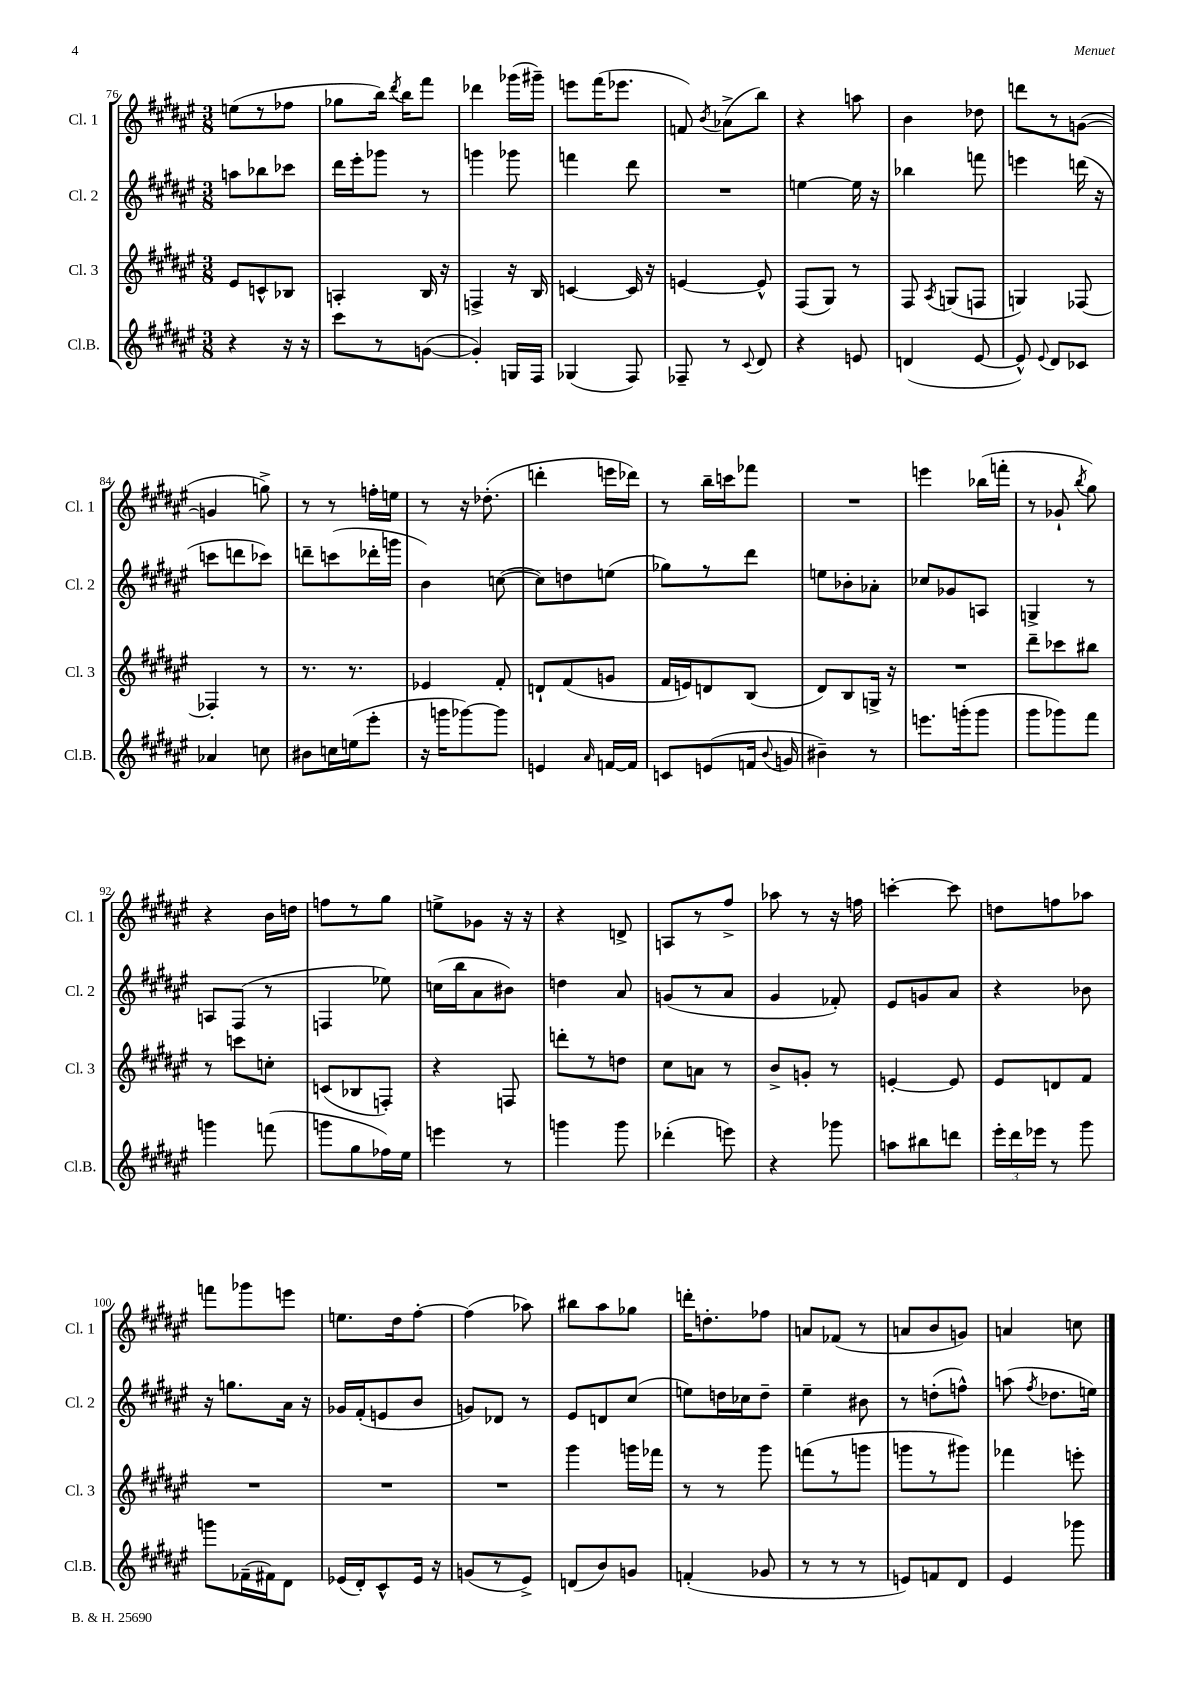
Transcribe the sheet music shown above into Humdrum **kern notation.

**kern	**kern	**kern	**kern
*staff4	*staff3	*staff2	*staff1
*clefG2	*clefG2	*clefG2	*clefG2
*k[f#c#g#d#a#e#]	*k[f#c#g#d#a#e#]	*k[f#c#g#d#a#e#]	*k[f#c#g#d#a#e#]
*M3/8	*M3/8	*M3/8	*M3/8
4r	8e#/L	8aa\L	(8ee\L
.	8c^^/	8bb-\	8r
16r	8B-/J	8ccc-\J	8ff-\J
16r	.	.	.
=	=	=	=
8ccc#\L	4A'/	16ddd#\LL	8gg-\L
.	.	16eee#'\J	.
8r	.	8ggg-\J	16bb\Jk)
.	.	.	8qddd#/
.	.	.	16bb\LK
([8g\J	16B/	8r	8fff#\J
.	16r	.	.
=	=	=	=
4g'/])	4F^/	4ggg\	4ddd-\
16G/LL	16r	8ggg-\	(16ggg-\LL
16F#/JJ	16B/	.	16ggg#~\JJ)
=	=	=	=
(4G-/	[4c/	4fff\	8eee\L
.	.	.	(16fff#\K
.	.	.	8.eee-\J
8F#/)	16c/]	8ddd#\	.
.	16r	.	.
=	=	=	=
8F-~/	[4e/	4.r	8f/)
.	.	.	8qb/
8r	.	.	(8a-^\L
8qqc#/	.	.	.
8d#/	8e^^/]	.	8bb\J)
=	=	=	=
4r	(8F#/L	[4ee\	4r
.	8G#/J)	.	.
8e/	8r	16ee\]	8aa\
.	.	16r	.
=	=	=	=
(4d/	8F#/	4bb-\	4b\
.	8qA#/	.	.
.	(8G/L	.	.
[8e#/	8F/J	8fff\	8dd-\
=	=	=	=
8e#^^/])	4G/)	4eee\	8ddd\L
8qqe#/	.	.	.
8d#/L	.	.	8r
8c-/J	[8F-/	(16ddd\	([8g\J
.	.	16r	.
=	=	=	=
4a-/	4F-'/]	8ccc\L	4g/]
.	.	8ddd\	.
8cc\	8r	8ccc-\J)	8gg^\)
=	=	=	=
8b#\L	8.r	8ddd~\L	8r
16cc\L	.	(8ccc\	8r
(16ee\J	8.r	.	.
8eee#'\J	.	16ddd-'\L	16ff'\LL
.	.	16ggg\JJ	16ee\JJ
=	=	=	=
16r	4e-/	4b\)	8r
16ggg\LK	.	.	.
[8ggg-\)	.	.	16r
.	.	.	(8.dd-'\
8ggg-\]J	8f#'/	([8cc\	.
=	=	=	=
4e/	8d`/L	8cc\]L)	4ddd'\
.	(8f#/	8dd\	.
16qqa#/	.	.	.
[16f/LL	8g/J	(8ee\J	16eee\LL
16f/]JJ	.	.	16ddd-\JJ)
=	=	=	=
8c/L	16f#/LL	8gg-\L)	8r
.	16e/J)	.	.
(8e/	8d/	8r	16bb~\LL
.	.	.	16ccc\J
16f/Jk	(8B/J	8ddd#\J	8fff-\J
8qqb/	.	.	.
16g/	.	.	.
=	=	=	=
4b#~\)	8d#/L)	8ee\L	4.r
.	8B/	8b-'\	.
8r	16G^/Jk	8a-'\J	.
.	16r	.	.
=	=	=	=
8.eee\L	4.r	8cc-/L	4eee\
.	.	8g-/	.
(16ggg'\k	.	.	.
8ggg\J	.	8A/J	(16bb-\LL
.	.	.	16fff'\JJ
=	=	=	=
8ggg#\L	8ddd#~\L	4G^/	8r
8ggg-\)	8ccc-\	.	8g-`/
.	.	.	8qbb/
8fff#\J	8bb#\J	8r	8gg#\)
=	=	=	=
4ggg\	8r	8A/L	4r
.	8ccc\L	(8F#/J	.
(8fff\	8cc'\J	8r	16b\LL
.	.	.	16dd\JJ
=	=	=	=
8ggg\L	(8c/L	4F/	8ff\L
8gg#\	8B-/	.	8r
16ff-\L)	8F'/J)	8ee-\)	8gg#\J
16ee#\JJ	.	.	.
=	=	=	=
4eee\	4r	(16cc\LL	8ee^\L
.	.	16bb\J	.
.	.	8a#\	8g-\J
8r	8F/	8b#\J)	16r
.	.	.	16r
=	=	=	=
4ggg\	8ddd'\L	4dd\	4r
.	8r	.	.
8ggg\	8dd\J	8a#/	8d^/
=	=	=	=
(4ddd-'\	8cc#\L	(8g/L	8A/L
.	8a\J	8r	8r
8eee\)	8r	8a#/J	8ff#^/J
=	=	=	=
4r	8b^/L	4g#/	8aa-\
.	8g'/J	.	8r
8ggg-\	8r	8f-'/)	16r
.	.	.	16ff\
=	=	=	=
8aa\L	[4e'/	8e#/L	[4ccc'\
8bb#\	.	8g/	.
8ddd\J	8e/]	8a#/J	8ccc\]
=	=	=	=
24eee#'\LL	8e#/L	4r	8dd\L
24ddd#\	.	.	.
24eee-\JJ	.	.	.
8r	8d/	.	8ff\
8ggg#\	8f#/J	8b-\	8aa-\J
=	=	=	=
8ggg\L	4.r	16r	8fff\L
.	.	8.gg\L	.
(16f-~\L	.	.	8ggg-\
16f#\J)	.	.	.
8d#\J	.	16a#\Jk	8eee\J
.	.	16r	.
=	=	=	=
(16e-/LL	4.r	16g-/LL	8.ee\L
16d#'/J)	.	(16f#'/J	.
8c#^^/	.	8e/	.
.	.	.	16dd#\k
16e-/Jk	.	8b/J	[8ff#'\J
16r	.	.	.
=	=	=	=
(8g/L	4.r	8g/L)	(4ff#\]
8r	.	8d-/J	.
8e#^/J)	.	8r	8aa-\)
=	=	=	=
(8d/L	4ggg#\	8e#/L	8bb#\L
8b/)	.	8d/	8aa#\
8g/J	16ggg\LL	(8cc#/J	8gg-\J
.	16fff-\JJ	.	.
=	=	=	=
(4f'/	8r	8ee\L)	16ddd'\LK
.	.	.	8.dd'\
.	8r	16dd\L	.
.	.	16cc-\J	.
8g-/	8ggg#\	8dd~\J	8ff-\J
=	=	=	=
8r	(8fff\L	4ee#~\	8a/L
8r	8r	.	(8f-/J
8r	8ggg\J	8b#\	8r
=	=	=	=
8e/L)	8ggg\L	8r	8a/L
8f/	8r	(8dd'\L	8b/
8d#/J	8ggg#\J)	8ff^^\J)	8g/J)
=	=	=	=
4e#/	4fff-\	(8aa\	4a/
.	.	8qff#/	.
.	.	8.dd-\L	.
8ggg-\	8eee'\	.	8cc\
.	.	16ee\Jk)	.
==	==	==	==
*-	*-	*-	*-
